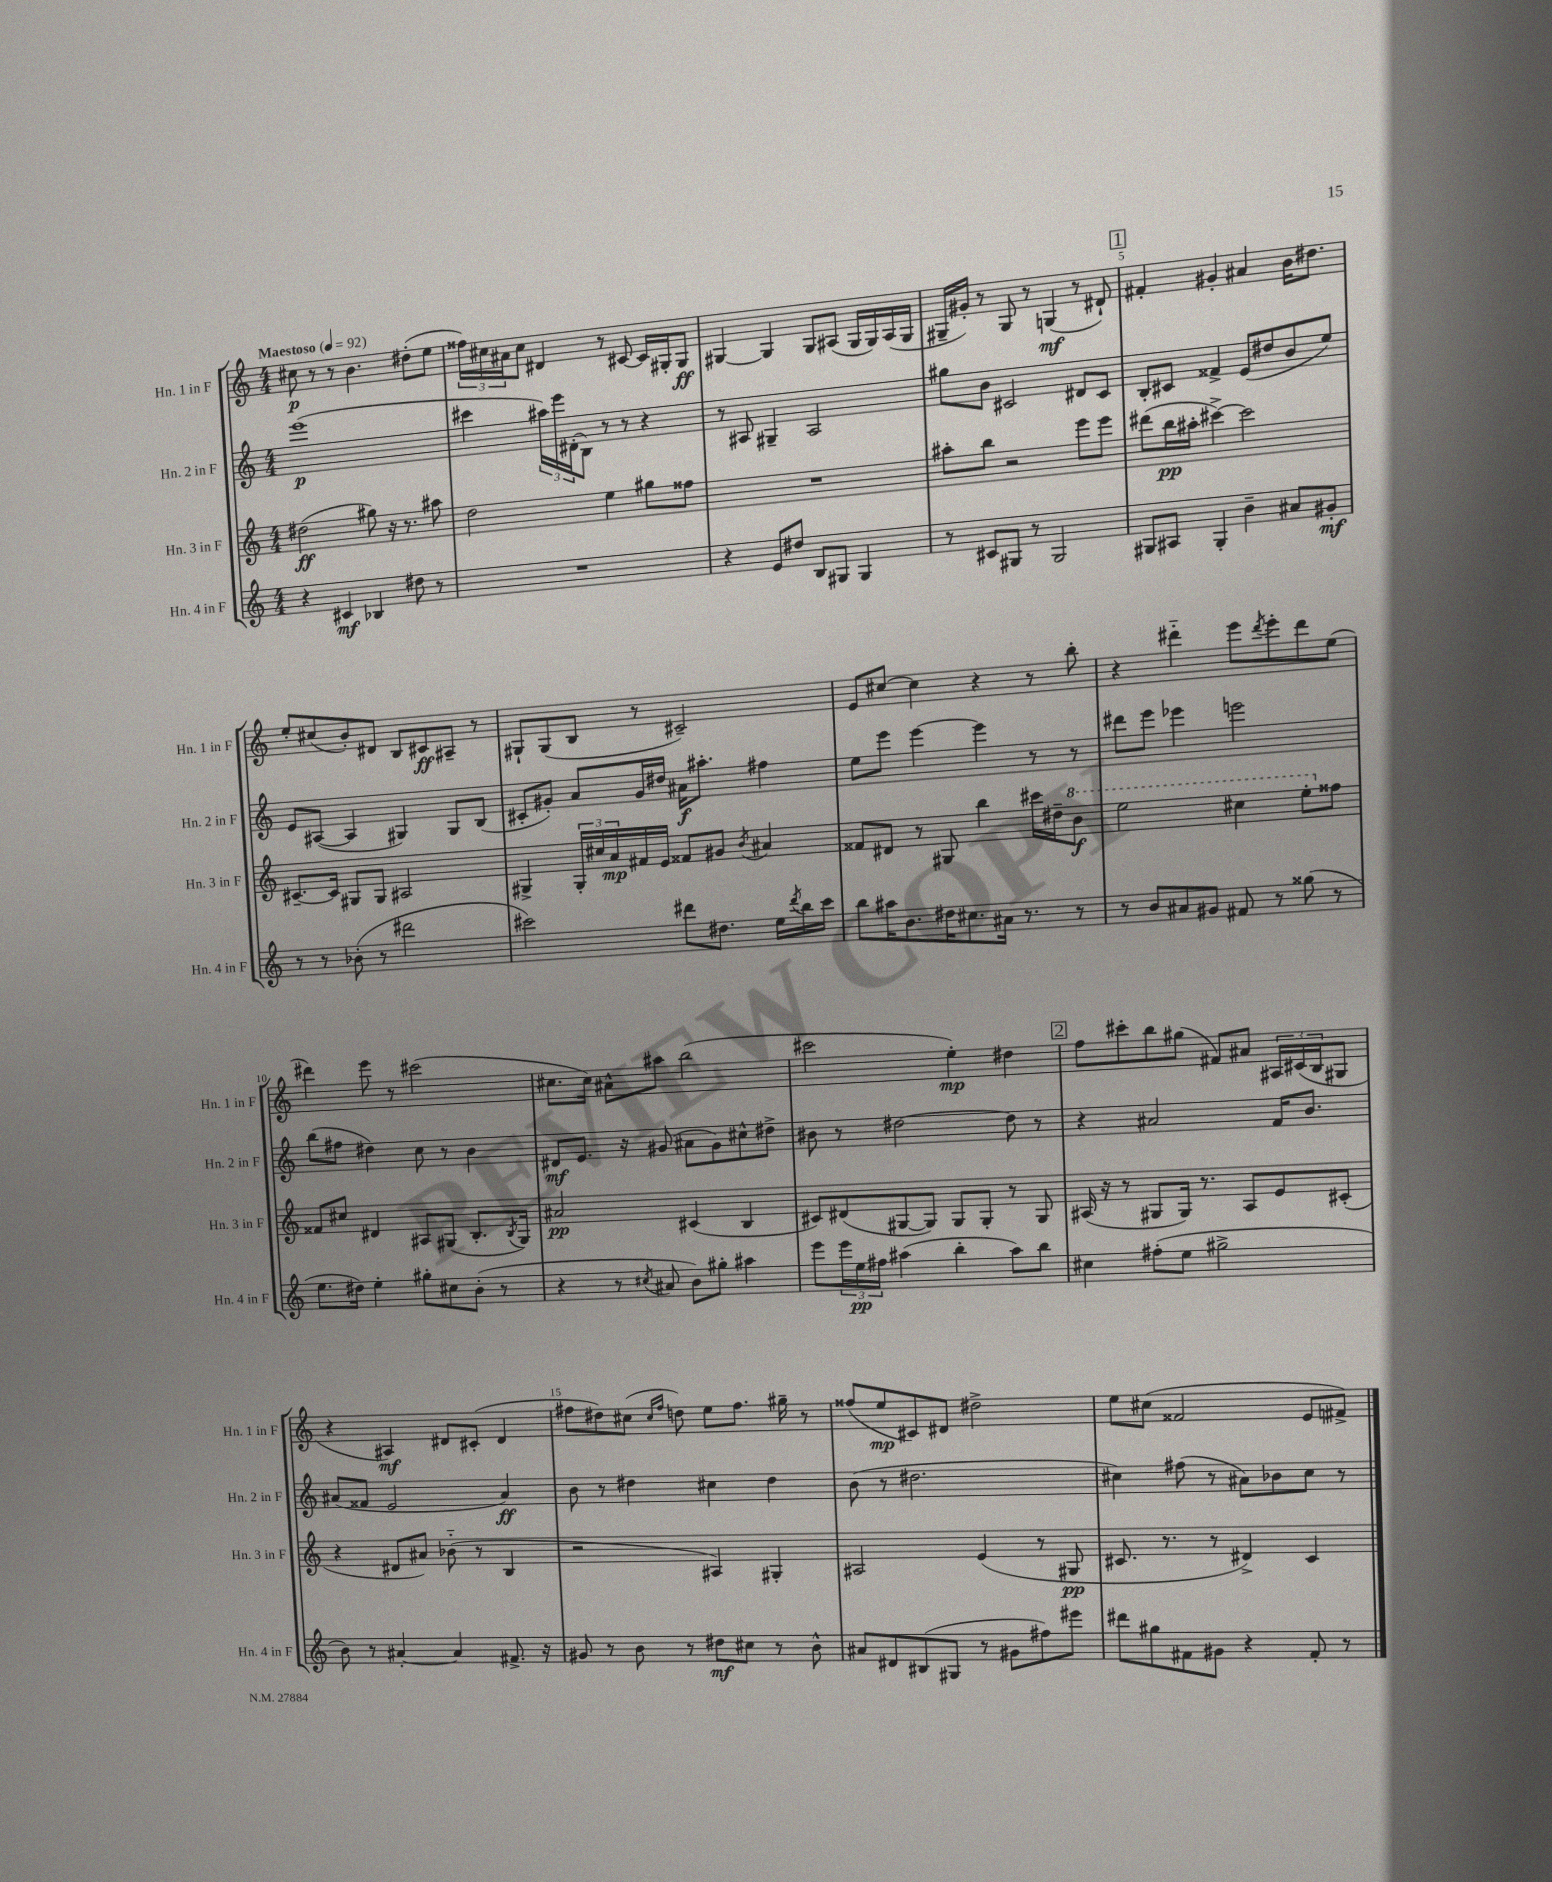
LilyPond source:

<<
\new StaffGroup <<
\new Staff = "s0" \with { instrumentName = "Hn. 1 in F" shortInstrumentName = "Hn. 1 in F" } {
    \clef treble \key c \major \numericTimeSignature \time 4/4 \tempo "Maestoso" 4 = 92
    cis''8\p r8 r8 b'4. dis''8-.( e''8 |
    \tuplet 3/2 { fisis''16) cis''16 ais'16 } cis''8 dis'4 r8 cis'8~ cis'16 gis16-. gis8\ff |
    gis4~ gis4 gis8 ais8( gis16 gis16) ais16( gis16 |
    gis16-- gis'16-.) r8 gis8 r8 g4\mf( r8 dis'8-!) |
    \mark \markup { \box "1" } fis'4-. gis'4-. ais'4 b'16 dis''8. |
    e''8-. cis''8( b'8-.) dis'8 b8 cis'8\ff ais8-- r8 |
    gis8-! gis8( b8 r8 cis'2--) |
    e'8 cis''8~ cis''4 r4 r8 b''8-. |
    r4 dis'''4-_ e'''8 \acciaccatura { dis'''8 } e'''8-. dis'''8 e''8( |
    dis'''4) e'''8 r8 cis'''2( |
    cis''8. cis''16) ais'8-^ ais''8 b''2( |
    cis'''2 e''4-.\mp) dis''4 |
    \mark \markup { \box "2" } f''8 cis'''8-. b''8 gis''8( fis'8) ais'8 \tuplet 3/2 { ais16 cis'16( b16 } gis8 |
    r4 ais4\mf) dis'8 cis'8-.( dis'4 |
    fis''8 dis''8) cis''8( \grace { cis''16 fis''16 } d''8) e''8 fis''8. gis''16-- r8 |
    fisis''8( e''8\mp cis'8) dis'8 dis''2-> |
    e''8 cis''8( fisis'2 e'8 fis'8->) \bar "|." |
}
\new Staff = "s1" \with { instrumentName = "Hn. 2 in F" shortInstrumentName = "Hn. 2 in F" } {
    \clef treble \key c \major \numericTimeSignature \time 4/4
    e'''1\p( |
    cis'''4 \tuplet 3/2 { ais''16) e'''16 dis'16-.( } b8) r8 r8 r4 |
    r8 ais8 gis4-- ais2 |
    gis''8 b'8 cis'2 dis'8 cis'8 |
    \mark \markup { \box "1" } b8-. cis'8 fisis'4-> e'8( dis''8 b'8 e''8) |
    e'8 ais8~( ais4 gis4) gis8 b8( |
    cis'8-. gis'8-.) a'8 gis'16 dis''16 ais'16\f ais''8.-. fis''4 |
    e''8 e'''8 e'''4~ e'''4 r8 r8 |
    dis'''8 e'''8 ees'''4 e'''2 |
    b''8( fis''8 dis''4) c''8 r8 b'4 |
    dis'8\mf e'8. r16 gis'8( ais'8 gis'8) cis''8-^ dis''8-> |
    bis'8 r8 dis''2~ dis''8 r8 |
    \mark \markup { \box "2" } r4 ais'2 f'16 b'8. |
    ais'8( fisis'8 e'2 ais'4\ff) |
    b'8 r8 dis''4 cis''4 dis''4 |
    b'8( r8 dis''2. |
    cis''4) fis''8( r8 ais'8) bes'8 cis''8 r8 \bar "|." |
}
\new Staff = "s2" \with { instrumentName = "Hn. 3 in F" shortInstrumentName = "Hn. 3 in F" } {
    \clef treble \key c \major \numericTimeSignature \time 4/4
    dis''2\ff( gis''8) r16 r8. ais''8 |
    d''2 e''4 gis''8 fisis''8 |
    R1 |
    ais''8-. b''8 r2 e'''8 e'''8 |
    \mark \markup { \box "1" } dis'''8( b''16\pp ais''16-. cis'''4~->) cis'''2 |
    cis'8.~-- cis'16 gis8 gis8 ais2 |
    gis4-> \tuplet 3/2 { gis16-. cis''16 a'16\mp } fis'16 e'16 fisis'8 gis'8 \acciaccatura { b'8 } ais'4 |
    fisis'8 dis'8 r8 gis8 b''4 cis'''16 dis''16-- \ottava #1 b''8\f |
    e'''2 cis'''4 e'''8-. \ottava #0 fisis''8 |
    fisis'8 cis''8 dis'4 ais8 gis8( b8.-. \acciaccatura { b8 } gis16) |
    ais'2\pp cis'4( b4 |
    cis'8) dis'8( gis8~ gis8) gis8 gis8-. r8 gis8 |
    \mark \markup { \box "2" } ais16( r16 r8 gis8 gis16) r8. ais8 e'8 cis'8-.( |
    r4 dis'8 ais'8) bes'8-_( r8 b4 |
    r2 ais4) gis4-. |
    ais2 e'4( r8 gis8\pp |
    cis'8. r8. r8 dis'4->) cis'4 \bar "|." |
}
\new Staff = "s3" \with { instrumentName = "Hn. 4 in F" shortInstrumentName = "Hn. 4 in F" } {
    \clef treble \key c \major \numericTimeSignature \time 4/4
    r4 cis'4\mf bes4 dis''8 r8 |
    R1 |
    r4 e'8 dis''8 b8 gis8 gis4 |
    r8 cis'8 gis8 r8 gis2 |
    \mark \markup { \box "1" } gis8 ais8 gis4-. b'4-- ais'8 gis'8-.\mf |
    r8 r8 bes'8-.( r8 dis'''2 |
    cis'''2) dis'''8 dis''8. e''16 \acciaccatura { dis'''8 } b''16 cis'''16 |
    b''8 ais''16 b'8. dis''16 cis''8. ais'16 r8. r8 |
    r8 b'8 ais'8 gis'8 fis'8 r8 gisis''8( r8 |
    e''8. dis''16) e''4-. gis''8-. cis''8 b'8-.( r8 |
    r4 r8 \acciaccatura { cis''8 } ais'8 b'8) gis''8-. ais''4 |
    e'''8 \tuplet 3/2 { e'''16 e''16\pp fis''16 } ais''4( b''4-. ais''8) b''8 |
    \mark \markup { \box "2" } cis''4 fis''8-.( e''8 gis''2-> |
    b'8) r8 ais'4~-. ais'4 fis'8.-> r16 |
    gis'8 r8 b'8 r8 dis''8\mf cis''8 r8 b'8-^ |
    ais'8 dis'8 bis8( gis8 r8 gis'8 fis''8) eis'''8 |
    dis'''8 gis''8 fis'8 gis'8 r4 fis'8-. r8 \bar "|." |
}
>>
>>
\layout { \context { \Score \override BarNumber.break-visibility = ##(#f #t #t) barNumberVisibility = #(every-nth-bar-number-visible 5) } }
